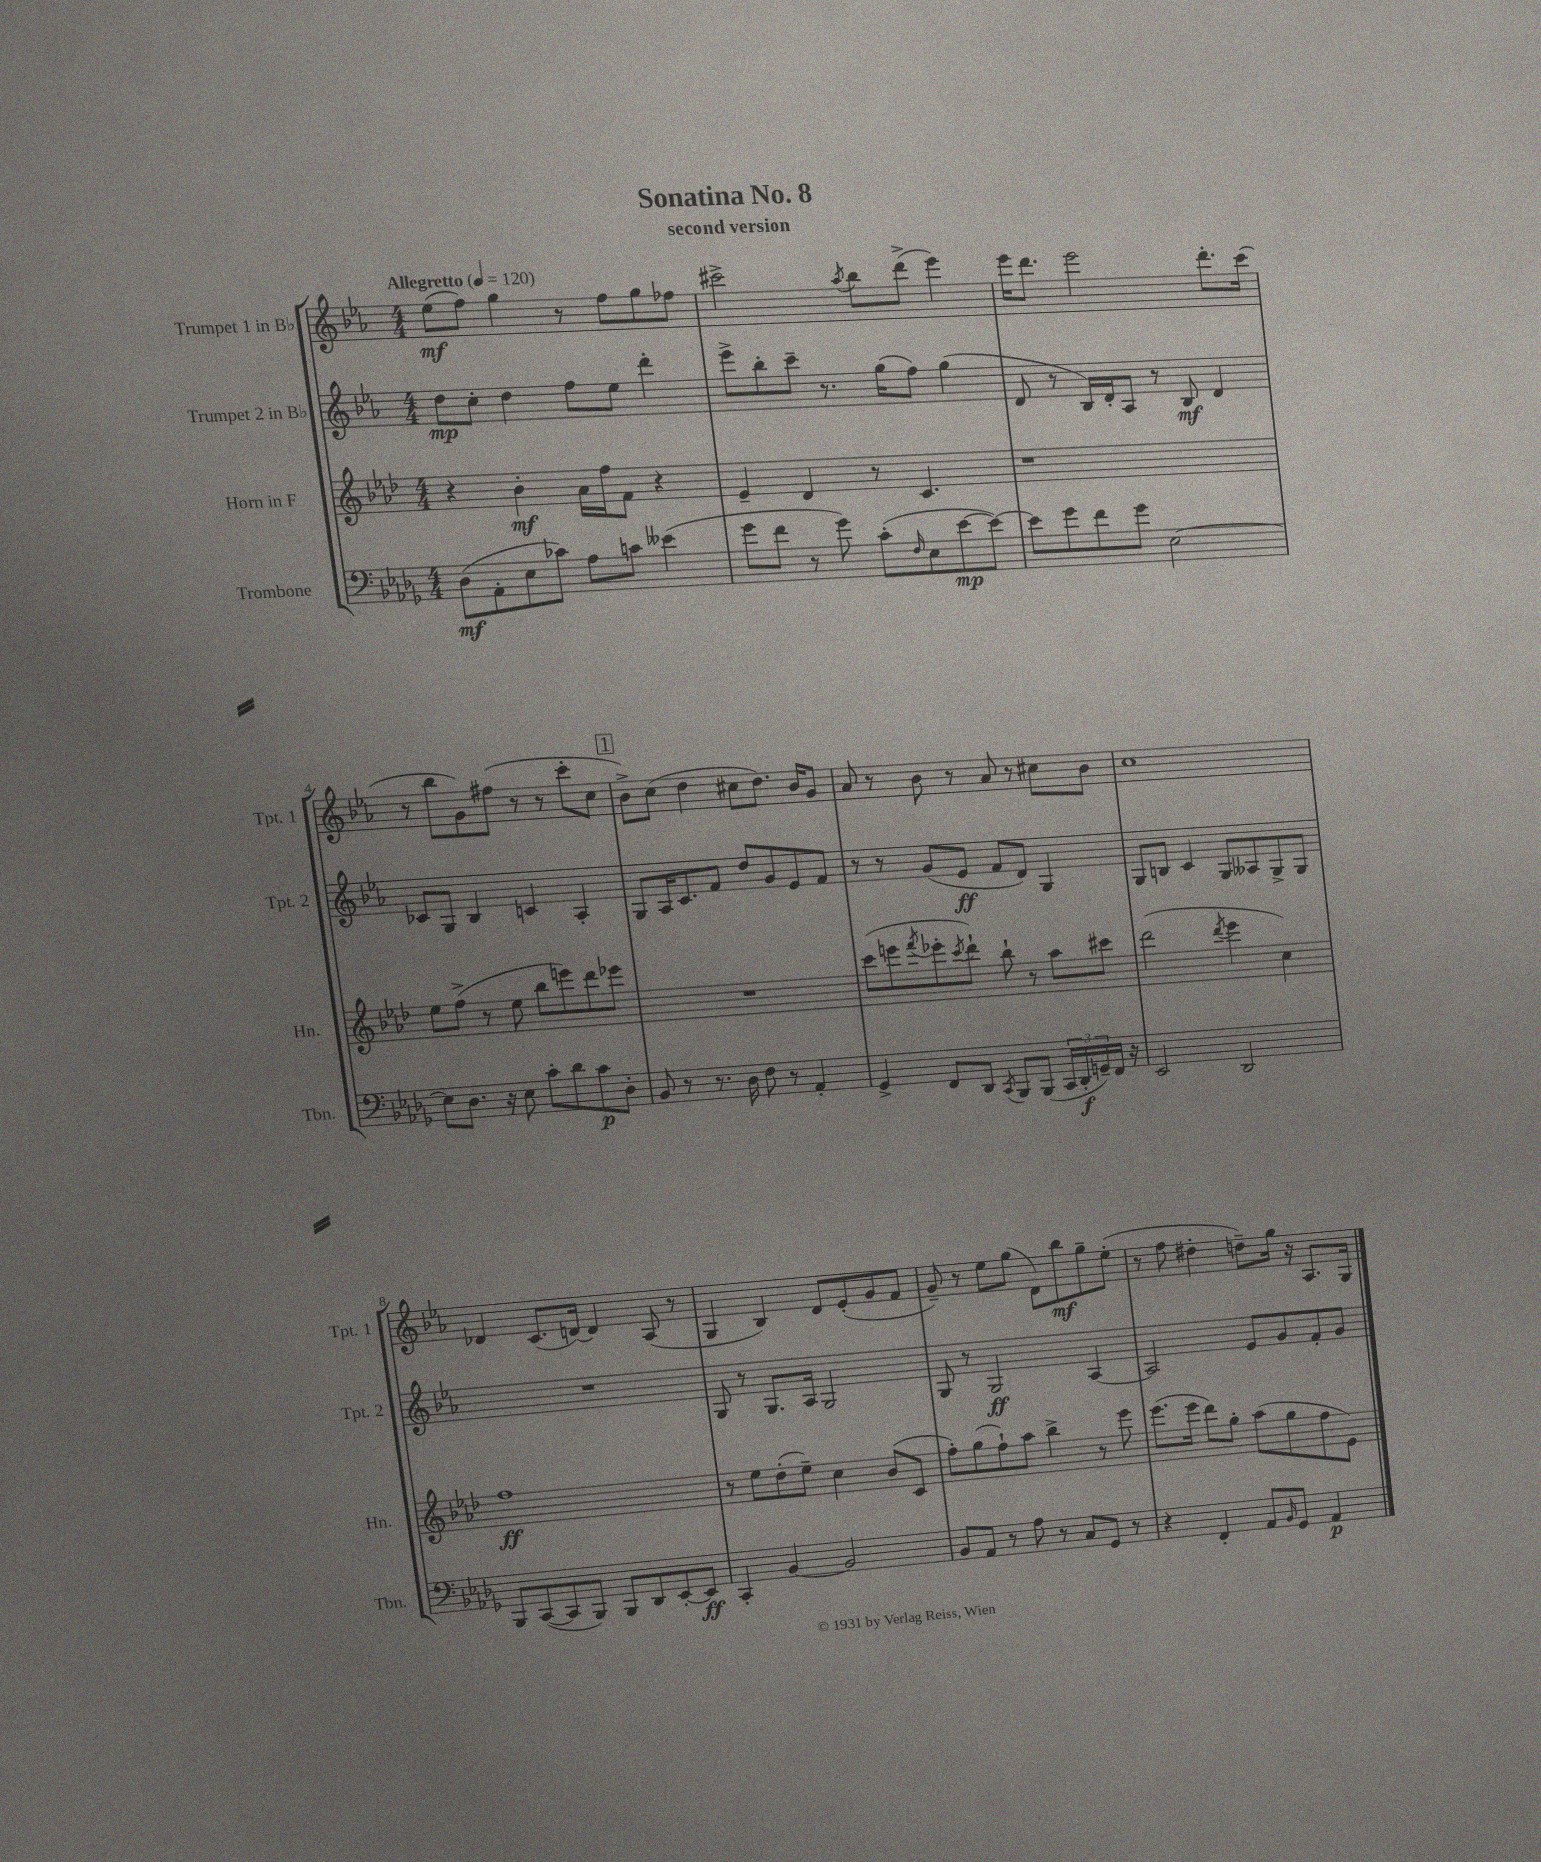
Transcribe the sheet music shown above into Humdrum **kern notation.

**kern	**dynam	**kern	**dynam	**kern	**dynam	**kern	**dynam
*part4	*part4	*part3	*part3	*part2	*part2	*part1	*part1
*staff4	*staff4	*staff3	*staff3	*staff2	*staff2	*staff1	*staff1
*I"Trombone	*	*I"Horn in F	*	*I"Trumpet 2 in B♭	*	*I"Trumpet 1 in B♭	*
*I'Tbn.	*	*I'Hn.	*	*I'Tpt. 2	*	*I'Tpt. 1	*
*clefF4	*	*clefG2	*	*clefG2	*	*clefG2	*
*k[b-e-a-d-g-]	*	*k[b-e-a-d-]	*	*k[b-e-a-]	*	*k[b-e-a-]	*
*M4/4	*	*M4/4	*	*M4/4	*	*M4/4	*
*MM120	*	*MM120	*	*MM120	*	*MM120	*
=1	=1	=1	=1	=1	=1	=1	=1
!	!	!	!	!	!	!LO:TX:a:B:t=Allegretto	!
(8D-\L	mf	4r	.	8dd\L	mp	(8ee-\L	mf
8AA-'\	.	.	.	8cc'\J	.	8ff\J)	.
8E-\	.	4b-'\	mf	4dd\	.	4gg\	.
8c-X\J)	.	.	.	.	.	.	.
8A-\L	.	16a-\LL	.	8ff\L	.	8r	.
.	.	16ff\J	.	.	.	.	.
8cn\J	.	8f\J	.	8ee-\J	.	8ff\L	.
(4e--X\	.	4r	.	4ddd'\	.	8gg\	.
.	.	.	.	.	.	8ff-X\J	.
=2	=2	=2	=2	=2	=2	=2	=2
8g-\L	.	4e-~/	.	8eee-^\L	.	2ccc#X^\	.
8f\J	.	.	.	8bb-'\	.	.	.
8r	.	4d-/	.	8ccc~\J	.	.	.
8g-\)	.	.	.	8.r	.	.	.
.	.	.	.	.	.	8qaa-/	.
(8c'\L	.	8r	.	.	.	8bb-\L	.
.	.	.	.	(16gg\KL	.	.	.
16qqF/	.	.	.	.	.	.	.
8E-\	.	4.c/	.	8ff\J)	.	(8ddd^\J	.
[8e-\	mp	.	.	(4gg\	.	4eee-\)	.
8e-\J_)	.	.	.	.	.	.	.
=3	=3	=3	=3	=3	=3	=3	=3
8e-\L]	.	1r	.	8d/	.	16eee-\KL	.
.	.	.	.	.	.	8.ddd\J	.
8g-\	.	.	.	8r	.	.	.
8f\	.	.	.	16B-/LL)	.	2eee-\	.
.	.	.	.	16d'/J	.	.	.
8g-\J	.	.	.	8A-/J	.	.	.
[2E-\	.	.	.	8r	.	.	.
.	.	.	.	8B-/	mf	.	.
.	.	.	.	4d/	.	8.ddd'\L	.
.	.	.	.	.	.	(16ccc\Jk	.
!!LO:LB:g=z
=4	=4	=4	=4	=4	=4	=4	=4
8E-\L]	.	8ee-\L	.	8c-X/L	.	8r	.
8.D-\J	.	(8ff^\J	.	8G/J	.	8bb-\L	.
.	.	8r	.	4B-/	.	8g\)	.
16r	.	.	.	.	.	.	.
8E-\	.	8ee-\	.	.	.	(8ff#X\J	.
8c'\L	.	8bb-\L	.	4cn/	.	8r	.
8d-\	.	8eeen\)	.	.	.	8r	.
8c\	p	8ddd-\	.	4A-'/	.	8ccc'\L	.
8D-'\J	.	8eee-X\J	.	.	.	8cc\J	.
!!LO:REH:place=s1:t=1
=5	=5	=5	=5	=5	=5	=5	=5
8BB-/	.	1r	.	8G/L	.	8b-^\L)	.
8r	.	.	.	16A-/K	.	(8cc\J	.
.	.	.	.	8.c/	.	.	.
8.r	.	.	.	.	.	4dd\	.
.	.	.	.	8f/J	.	.	.
16D-\	.	.	.	.	.	.	.
8F\	.	.	.	8dd/L	.	8cc#X\L	.
8r	.	.	.	8g/	.	8.dd\J)	.
4AA-'/	.	.	.	8e-/	.	.	.
.	.	.	.	.	.	16b-/KL	.
.	.	.	.	8f/J	.	8g/J	.
=6	=6	=6	=6	=6	=6	=6	=6
4GG-^/	.	(8ccc\L	.	8r	.	8a-/	.
.	.	8eeen\	.	8r	.	8r	.
.	.	8qfff/	.	.	.	.	.
8FF/L	.	8eee-X'\	.	(8g/L	.	8b-\	.
.	.	8qccc/	.	.	.	.	.
8DD-/J	.	8ddd-`\J)	.	8e-/J	ff	8r	.
8qCC/	.	.	.	.	.	.	.
8BBB-/L	.	8bb-`\	.	8f/L	.	8a-/	.
(8BBB-/J	.	8r	.	8d/J)	.	8r	.
24CC/LL	.	8aa-\L	.	4G/	.	8cc#X\L	.
24DD-'/	f	.	.	.	.	.	.
24GGn~/)	.	.	.	.	.	.	.
16FF/JJ	.	8ccc#X\J	.	.	.	8b-\J	.
16r	.	.	.	.	.	.	.
=7	=7	=7	=7	=7	=7	=7	=7
2EE-/	.	(2ddd-\	.	8G/L	.	1cc	.
.	.	.	.	8Bn/J	.	.	.
.	.	.	.	4c/	.	.	.
.	.	8qddd-/	.	.	.	.	.
2DD-/	.	4eee-\	.	8G/L	.	.	.
.	.	.	.	8A--X/	.	.	.
.	.	4cc\)	.	8G^/	.	.	.
.	.	.	.	8G/J	.	.	.
!!LO:LB:g=z
=8	=8	=8	=8	=8	=8	=8	=8
8BBB-/L	.	1ff	ff	1r	.	4d-X/	.
([8CC/	.	.	.	.	.	.	.
8CC/]	.	.	.	.	.	(8.c/L	.
8BBB-/J)	.	.	.	.	.	.	.
.	.	.	.	.	.	[16dn/Jk)	.
8BBB-/L	.	.	.	.	.	4d/]	.
8DD-/	.	.	.	.	.	.	.
[8EE-'/	.	.	.	.	.	(8A-/	.
8EE-/J]	ff	.	.	.	.	8r	.
=9	=9	=9	=9	=9	=9	=9	=9
4CC'/	.	8r	.	8G/	.	4G/	.
.	.	8ee-\L	.	8r	.	.	.
[4BB-/	.	(8dd-'\	.	8.G/L	.	4B-/)	.
.	.	8ee-~\J)	.	.	.	.	.
.	.	.	.	16A-/Jk	.	.	.
2BB-/]	.	4cc\	.	2G/	.	8d/L	.
.	.	.	.	.	.	(8e-'/	.
.	.	(8b-/L	.	.	.	8g/	.
.	.	8c/J	.	.	.	8f/J	.
=10	=10	=10	=10	=10	=10	=10	=10
8BB-/L	.	8ff'\L)	.	8G/	.	8g~/)	.
8AA-/J	.	(8gg\	.	8r	.	8r	.
8r	.	8ff`\)	.	2G/	ff	8ee-\L	.
8A-\	.	8aa-\J	.	.	.	(8gg\J	.
8r	.	4bb-^\	.	.	.	8d\L)	.
8C/L	.	.	.	.	.	8bb-\	mf
8GG-/J	.	8r	.	[4A-/	.	8gg~\	.
8r	.	8eee-\	.	.	.	(8ee-'\J	.
=11	=11	=11	=11	=11	=11	=11	=11
4r	.	(8.eee-\L	.	2A-/]	.	8r	.
.	.	.	.	.	.	8ff\	.
.	.	16eee-\Jk	.	.	.	.	.
4FF'/	.	8ddd-\L)	.	.	.	4dd#X'\	.
.	.	8gg'\J	.	.	.	.	.
8AA-/L	.	(8aa-\L	.	8e-/L	.	8ddn~\L)	.
16qqBB-/	.	.	.	.	.	.	.
8GG-/J	.	8gg\	.	8g/	.	16gg\Jk	.
.	.	.	.	.	.	16r	.
4AA-/	p	8ff\	.	8f'/	.	8.A-/L	.
.	.	8e-\J)	.	8g/J	.	.	.
.	.	.	.	.	.	16G/Jk	.
==	==	==	==	==	==	==	==
*-	*-	*-	*-	*-	*-	*-	*-
